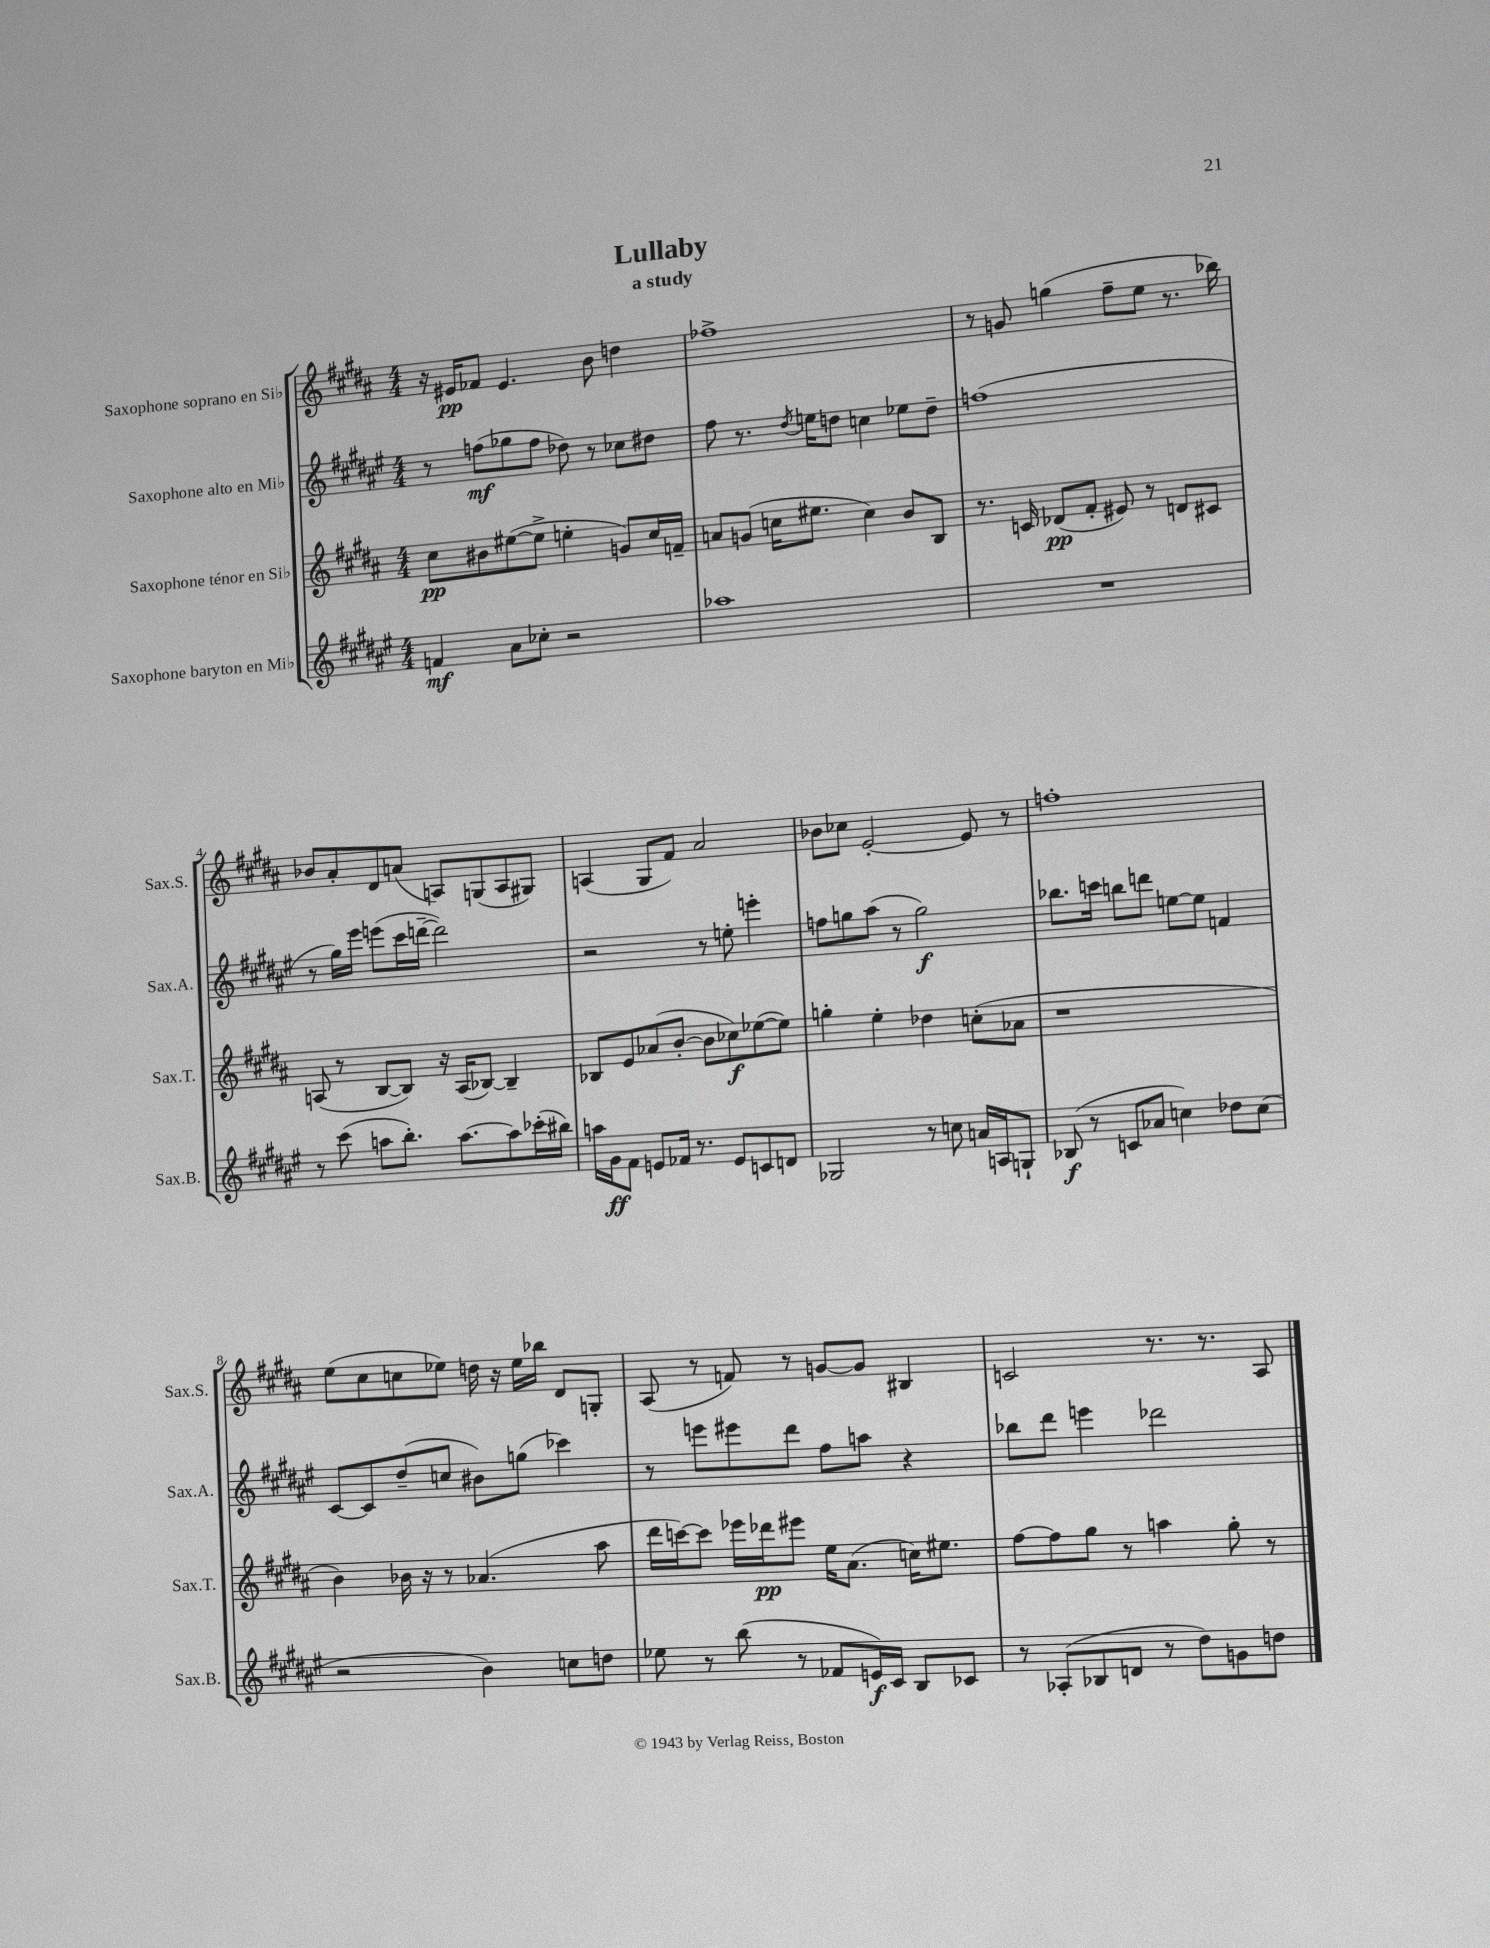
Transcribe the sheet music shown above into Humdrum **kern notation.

**kern	**kern	**kern	**kern
*staff4	*staff3	*staff2	*staff1
*clefG2	*clefG2	*clefG2	*clefG2
*k[f#c#g#d#a#e#]	*k[f#c#g#d#a#]	*k[f#c#g#d#a#e#]	*k[f#c#g#d#a#]
*M4/4	*M4/4	*M4/4	*M4/4
4f	8cc#	8r	16r
.	.	.	16e#
.	8b#	(8ff	8f-
8a#	([8ee#	8gg-	4.e#
8cc-'	8ee#^]	8ff	.
2r	4ee'	8dd-)	.
.	.	8r	8b
.	8g)	8cc-	4dd
.	16cc#	8dd#	.
.	16f~	.	.
=	=	=	=
1aa-	8a	8ff#	1ff-^
.	(8g	8.r	.
.	16cc	.	.
.	.	8qdd#	.
.	8.ee#	16ee	.
.	.	8dd	.
.	4cc)	4cc	.
.	8b	8ee-	.
.	8B	8dd~	.
=	=	=	=
1r	8.r	(1ff	8r
.	.	.	8g
.	16c	.	.
.	(8d-	.	(4gg
.	8f#'	.	.
.	8e#)	.	8ff#~
.	8r	.	8ee
.	8d	.	8.r
.	8c#	.	.
.	.	.	16bb-)
=	=	=	=
8r	(8A	8r	8b-
(8ccc#	8r	16gg#)	8a#'
.	.	16eee#	.
8aa	[8B	(8eee	8d#
8.bb')	8B])	16ccc#	(8a
.	.	[16ddd~	.
.	16r	2ddd])	8A)
[8.aa	(16A	.	.
.	[8B-)	.	(8G
8aa]	4B-~]	.	8A
(16ccc-'	.	.	8G#)
16bb#)	.	.	.
=	=	=	=
16aa	8B-	2r	(4A
16g#	.	.	.
8f#	8e	.	.
8e	(8a-	.	8G#
16f-	[8b'	.	8f#)
8.r	.	.	.
.	8b]	8r	2a#
8e	8cc-)	8ee'	.
8c	([8ee-	4eee'	.
8d	8ee-])	.	.
=	=	=	=
2G-	4gg'	8ff	8b-
.	.	8gg	8cc-
.	4ee'	(8aa#	[2e'
.	.	8r	.
8r	4dd-	2gg)	.
8cc	.	.	.
16a	(8cc'	.	8e]
16A	.	.	.
8G`	8a-	.	8r
=	=	=	=
(8B-	1r	8.bb-	1ff'
8r	.	.	.
.	.	16ccc	.
8c	.	8bb	.
8a-	.	8ddd	.
4cc)	.	[8ee	.
.	.	8ee]	.
8dd-	.	4f	.
(8cc	.	.	.
=	=	=	=
2r	4b)	[8c#	(8ee
.	.	8c#]	8cc#
.	16b-	(8dd#~	8cc
.	16r	.	.
.	8r	8cc	8ee-)
4b)	(4.a-	8b#)	16dd
.	.	.	16r
.	.	(8gg	16ee-
.	.	.	16bb-
8cc	.	4ccc-)	8d#
8dd	8aa#	.	8G'
=	=	=	=
8ee-	16ddd#	8r	(8A#
.	[16ccc)	.	.
8r	8ccc]	8eee	8r
(8bb	16eee-	8eee#	8f)
.	16ddd-	.	.
8r	8eee#	8ddd#	8r
8f-	16ee	8ff#	[8g
.	(8.a#	.	.
16e)	.	8aa	8g]
16c#	.	.	.
8B	16cc)	4r	4B#
.	8.ee#	.	.
8c-	.	.	.
=	=	=	=
8r	[8ff#	8bb-	2c
(8A-'	8ff#]	8ddd#	.
8B-	8gg#	4eee	.
8d	8r	.	.
8r	4aa	2ddd-	8.r
8dd#)	.	.	.
.	.	.	8.r
8g	8gg#'	.	.
8dd	8r	.	8A#
==	==	==	==
*-	*-	*-	*-
